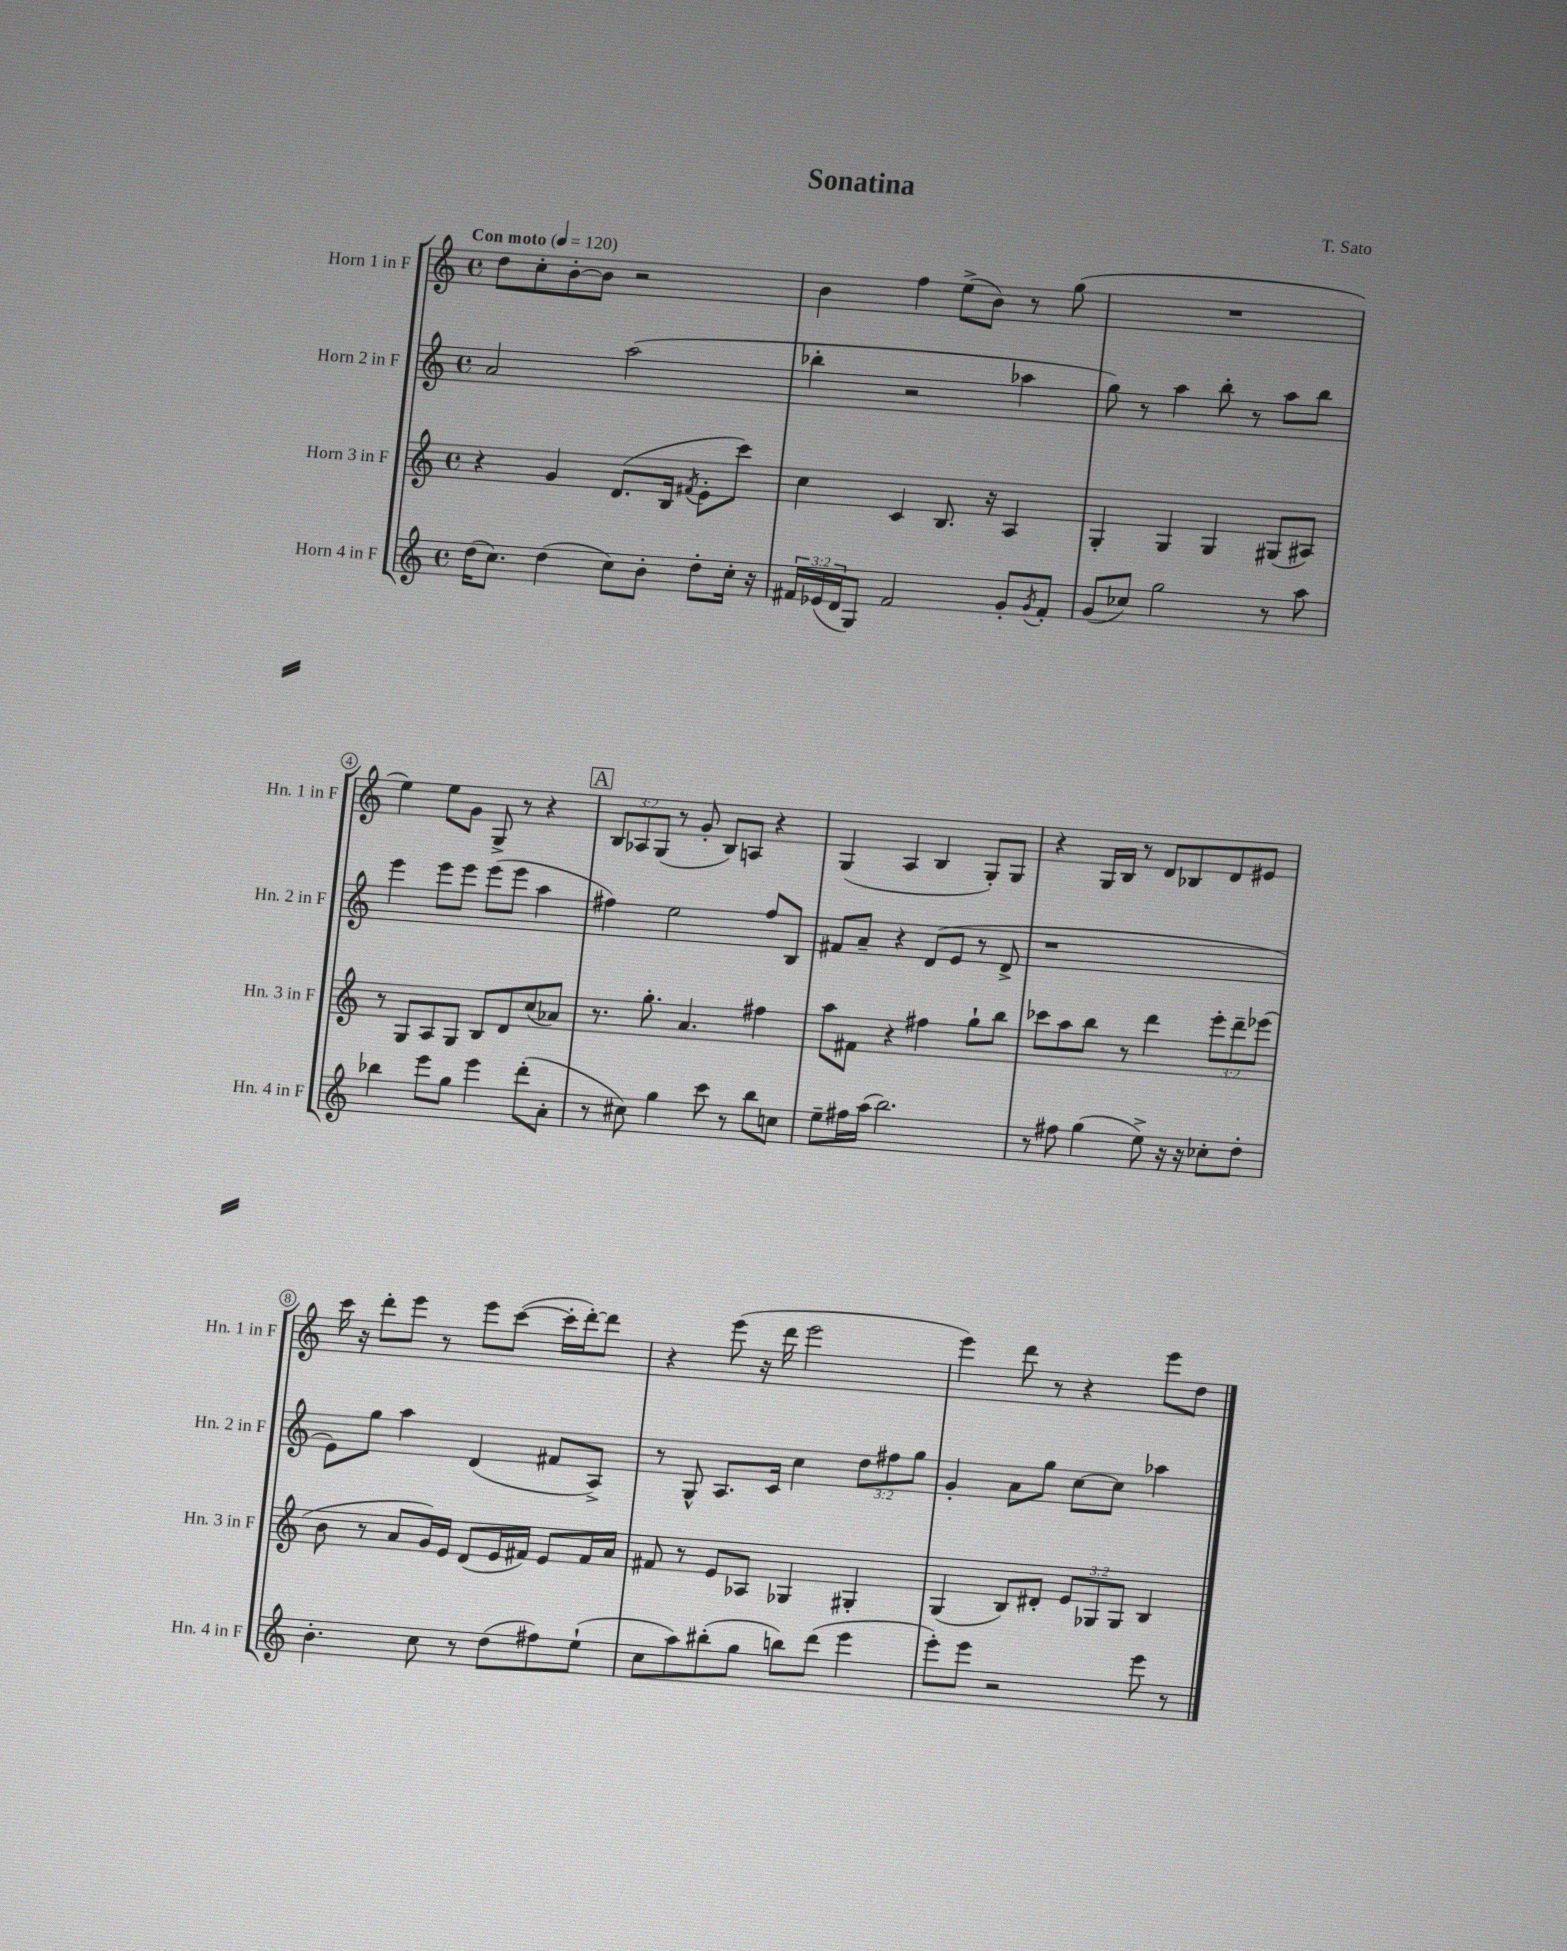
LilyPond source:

\header { title = "Sonatina" composer = "T. Sato" }
<<
\new StaffGroup <<
\new Staff = "s0" \with { instrumentName = "Horn 1 in F" shortInstrumentName = "Hn. 1 in F" } {
    \clef treble \key c \major \defaultTimeSignature \time 4/4 \override Staff.TupletNumber.text = #tuplet-number::calc-fraction-text \tempo "Con moto" 4 = 120
    d''8 c''8-. b'8~-. b'8 r2 |
    b'4 f''4 e''8->( b'8) r8 g''8( |
    R1 |
    e''4) e''8 g'8 g8-> r8 r4 |
    \mark \markup { \box "A" } \tuplet 3/2 { b8 aes8 g8( } r8 g'8-. b8) a8 r4 |
    g4( a4 b4 g8-.) g8 |
    r4 g16 b16 r8 d'8 bes8 d'8 eis'8 |
    c'''16 r16 d'''8-. e'''8 r8 e'''8 c'''8~( c'''16-. d'''16~-.) d'''8 |
    r4 e'''8( r16 d'''16 e'''2 |
    e'''4) d'''8 r8 r4 e'''8 d''8 \bar "|." |
}
\new Staff = "s1" \with { instrumentName = "Horn 2 in F" shortInstrumentName = "Hn. 2 in F" } {
    \clef treble \key c \major \defaultTimeSignature \time 4/4 \override Staff.TupletNumber.text = #tuplet-number::calc-fraction-text
    a'2 a''2( |
    bes''4-. r2 aes''4 |
    g''8) r8 a''4 b''8-. r8 a''8 b''8 |
    e'''4 e'''8 e'''8 e'''8( e'''8 a''4 |
    \mark \markup { \box "A" } fis''4) e''2 fis''8 b8 |
    fis'8 a'8-- r4 d'8( e'8 r8 d'8-> |
    r1 |
    e'8) g''8 a''4 d'4( fis'8 a8->) |
    r8 g8-^ a8. c'16 c''4 \tuplet 3/2 { d''8 fis''8 g''8 } |
    g'4-. a'8 g''8 c''8~ c''8 aes''4 \bar "|." |
}
\new Staff = "s2" \with { instrumentName = "Horn 3 in F" shortInstrumentName = "Hn. 3 in F" } {
    \clef treble \key c \major \defaultTimeSignature \time 4/4 \override Staff.TupletNumber.text = #tuplet-number::calc-fraction-text
    r4 g'4 d'8.( b16 \acciaccatura { fis'8 } e'8-. c'''8) |
    c''4 c'4 b8. r16 a4 |
    g4-. g4 g4 gis8( ais8) |
    r8 g8 a8 g8 b8 d'8 c''8( aes'8) |
    \mark \markup { \box "A" } r8. g''8.-. a'4. fis''4 |
    a''8 fis'8 r4 fis''4 g''8-! b''8 |
    ces'''8 a''8 b''8 r8 d'''4 \tuplet 3/2 { e'''8-. d'''8-- ees'''8( } |
    b'8 r8 a'8 g'16) e'16 d'8( e'16 fis'16) e'8 fis'16 a'16 |
    fis'8 r8 e'8 aes8 ges4 gis4-. |
    g4( b8) dis'8-. \tuplet 3/2 { e'8 ges8 ges8 } b4 \bar "|." |
}
\new Staff = "s3" \with { instrumentName = "Horn 4 in F" shortInstrumentName = "Hn. 4 in F" } {
    \clef treble \key c \major \defaultTimeSignature \time 4/4 \override Staff.TupletNumber.text = #tuplet-number::calc-fraction-text
    d''16( c''8.) d''4( c''8) b'8-. d''8-. c''16-. r16 |
    \tuplet 3/2 { fis'16 ees'16( d'16 } g8) fis'2 g'8-. \acciaccatura { g'8 } fis'8-. |
    g'8( ces''8) g''2 r8 a''8 |
    bes''4 e'''8 g''8 e'''4 d'''8-.( a'8-. |
    \mark \markup { \box "A" } r8 cis''8) g''4 c'''8 r8 b''8 c''8 |
    e''8-- fis''16 a''16( b''2.) |
    r8 fis''8 g''4( e''8->) r16 r16 ces''8-. d''8-. |
    b'4.-. c''8 r8 d''8( fis''8) e''8-!( |
    c''8 a''8) bis''8-.( g''8 b''8) d'''8( e'''4 |
    e'''8-.) e'''8 r2 e'''8 r8 \bar "|." |
}
>>
>>
\layout { \context { \Score \override BarNumber.stencil = #(make-stencil-circler 0.1 0.3 ly:text-interface::print) } }
